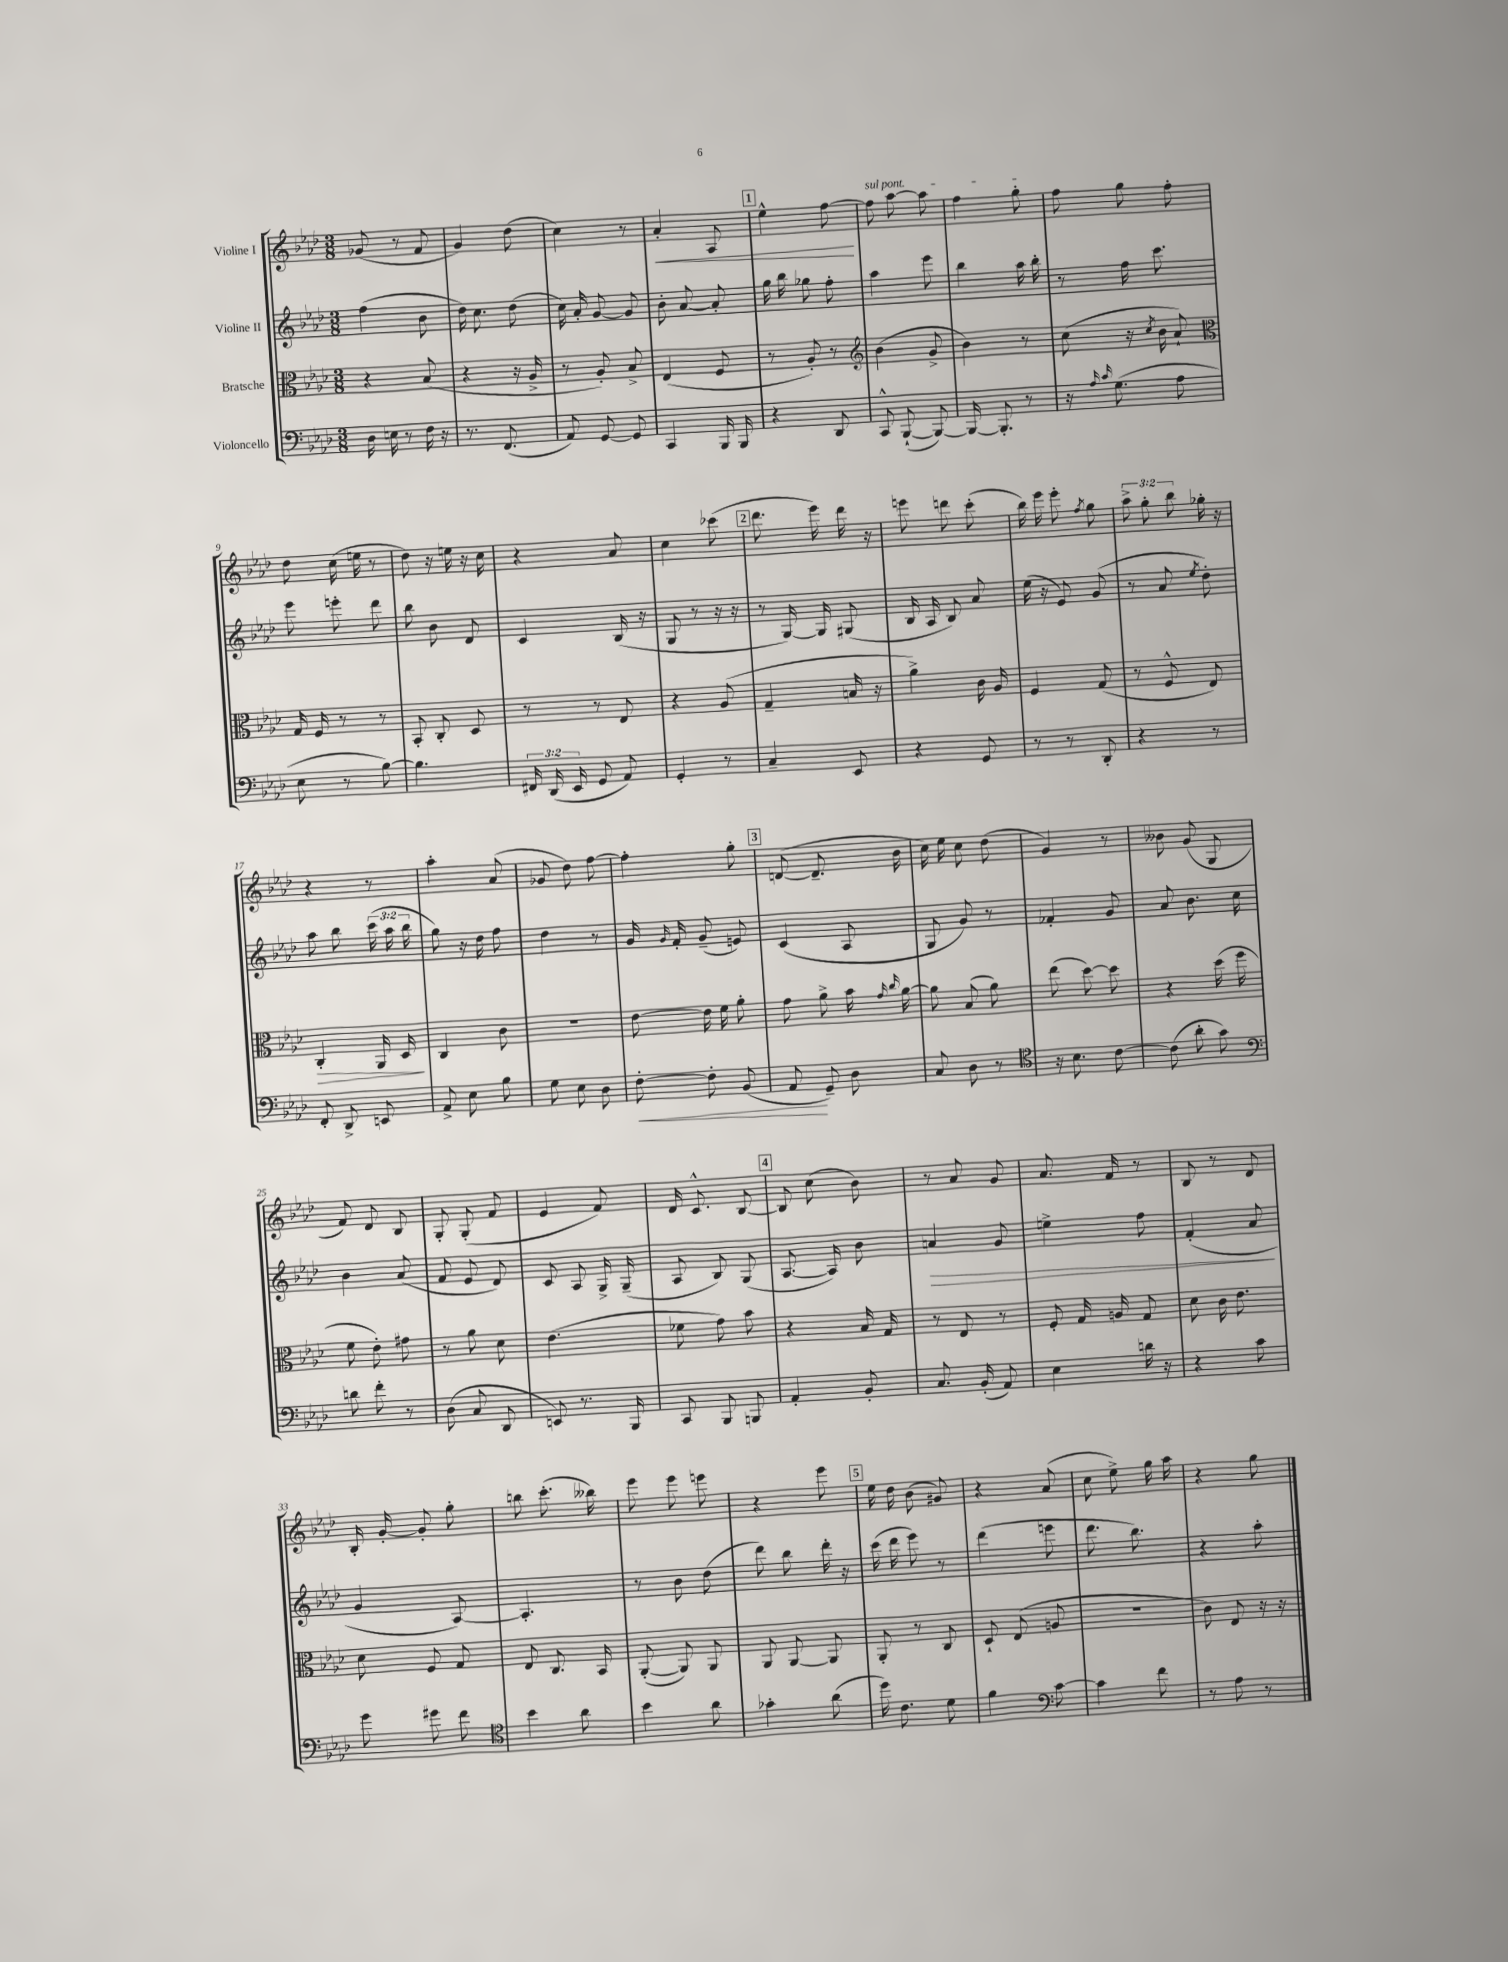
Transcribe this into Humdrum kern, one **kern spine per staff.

**kern	**kern	**kern	**kern
*staff4	*staff3	*staff2	*staff1
*clefF4	*clefC3	*clefG2	*clefG2
*k[b-e-a-d-]	*k[b-e-a-d-]	*k[b-e-a-d-]	*k[b-e-a-d-]
*M3/8	*M3/8	*M3/8	*M3/8
16D-	4r	(4ff	(8g-
16E	.	.	.
8r	.	.	8r
16F	(8B-	8b-	8f
16r	.	.	.
=	=	=	=
8.r	4r	16dd-)	4g)
.	.	8.cc	.
(8.FF	.	.	.
.	16r	(8dd-	(8dd-
.	16A-^	.	.
=	=	=	=
8AA-)	8r	16cc)	4cc)
.	.	16a-'	.
[8GG	8A-')	[8g	.
8GG]	8B-^	8g]	8r
=	=	=	=
4CC	(4E-	8b-'	4a-'
.	.	[8a-	.
16BBB-	8F	8a-']	8A-
16BBB-	.	.	.
=	=	=	=
4r	8r	16gg	4ee-^^
.	.	16bb-	.
.	8A-')	8gg-	.
8DD-	8r	8ff'	[8ff
=	=	=	=
*	*clefG2	*	*
8CC^^	(4b-	4aa-	8ff]
([8BBB-`	.	.	[8aa-
8BBB-_)	8g^	8eee-	8aa-]
=	=	=	=
16BBB-_	4b-)	4bb-	4ff
8.BBB-']	.	.	.
8r	8r	16aa-	8gg'
.	.	16bb-'	.
=	=	=	=
16r	(8cc	8r	8ff
16qqA-	.	.	.
16qqc	.	.	.
(8.G	.	.	.
.	16r	16ff	8gg
.	8qcc	.	.
.	16b-	8.ccc	.
8A-	8a-`)	.	8ff'
=	=	=	=
*	*clefC3	*	*
8E-	16G	8eee-	8dd-
.	16F	.	.
8r	8r	8eee'	(16cc
.	.	.	16ee
[8B-)	8r	8ddd-	8r
=	=	=	=
4.B-]	8BB-'	8bb-	8dd-)
.	8C'	8b-	16r
.	.	.	16ee
.	8D-	8d-	16r
.	.	.	16cc
=	=	=	=
24FF#	8r	4c	4r
(24DD-	.	.	.
24EE-	.	.	.
8GG	8r	.	.
8AA-)	8E-	(16B-	8a-
.	.	16r	.
=	=	=	=
4GG'	4r	8G	4cc
.	.	8r	.
8r	(8A-	16r	(8ccc-
.	.	16r	.
=	=	=	=
4C~	4G~	8r	8.ddd-
.	.	[16G)	.
.	.	16G]	16eee-)
8EE-	16B	(8G#	16ddd-
.	16r	.	16r
=	=	=	=
4r	4a-^)	16B-	8eee
.	.	16A-	.
.	.	8B-)	8ddd
8GG	16c	8a-	(8ccc'
.	16A-	.	.
=	=	=	=
8r	4F	(16ee-	16bb-)
.	.	16r	16eee-
8r	.	8e-)	8eee-'
.	.	.	8qff
8DD-'	(8G	(8g	8gg
=	=	=	=
4r	8r	8r	12aa-^
.	.	.	12gg'
.	8F^^	8a-	.
.	.	.	12bb-
.	.	8qee-	.
8r	8E-)	8dd-')	16gg-'
.	.	.	16r
=	=	=	=
8FF'	4C'	8aa-	4r
8DD-^	.	8bb-	.
8EE	16AA-	(24ccc	8r
.	.	24aa-	.
.	16D-	.	.
.	.	24bb-	.
=	=	=	=
8AA-^	4C	8gg)	4aa-'
8E-	.	16r	.
.	.	16dd-	.
8B-	8c	8ff	(8a-
=	=	=	=
8G	4.r	4dd-	8g-
8E-	.	.	8dd-)
8D-	.	8r	[8ff
=	=	=	=
[8F'	[8e-	16g	4ff']
.	.	16qqg	.
.	.	16f'	.
8F']	16e-]	(8g~	.
.	16f	.	.
(8BB-	8a-'	8e)	8gg'
=	=	=	=
8AA-	8g	(4c	([8d
8GG~)	8a-^	.	8.d~]
8D-	16b-	8A-	.
.	16qqg	.	.
.	16qqcc	.	.
.	[16a-	.	16b-
=	=	=	=
8C	8a-]	8G	16cc)
.	.	.	16ee-
8D-	(8B-	8g)	8cc
8r	8a-)	8r	(8dd-
=	=	=	=
*clefC4	*	*	*
16r	(8ee-	4f-'	4g)
8.B-	.	.	.
.	[8dd-)	.	.
[8c	8dd-]	8g	8r
=	=	=	=
(8c]	4r	8a-	8b--
8a-'	.	8.b-	(8g
8g)	(16dd-	.	8G
.	16ff	16cc	.
=	=	=	=
*clefF4	*	*	*
8d	8f	4b-	8f)
8f'	8e-')	.	8d-
8r	8g#	(8a-	8B-
=	=	=	=
(8D-	8r	8f	8G'
8C	8a-	8e-	(8G'
8DD-	8d-	8d-)	8f
=	=	=	=
8EE)	(4.e-	8c	4e-
8.r	.	8A-	.
.	.	16G^	8f)
16BBB-	.	(16G~	.
=	=	=	=
8CC	8f-	8A-	16d-
.	.	.	8.c^^
8BBB-	8g)	8B-)	.
8BBB	8b-	(8G	[8B-
=	=	=	=
4AA-'	4r	[8.A-	8B-]
.	.	.	(8cc
.	.	16A-])	.
8BB-'	16B-	8b-	8b-)
.	16G	.	.
=	=	=	=
8.C	8r	4a	8r
.	8E-	.	8a-
(16BB-'	.	.	.
8AA-)	8r	8g	8g
=	=	=	=
4E-	8F'	4ee^	8.a-
.	16G	.	.
.	16A	.	16f
16d	8G	8ff	8r
16r	.	.	.
=	=	=	=
4r	8d-	(4f'	8B-
.	16c	.	8r
.	8.e-	.	.
8c	.	8a-	8d-
=	=	=	=
8g	8d-	4g	16B-'
.	.	.	[16g'
8g#	8F	.	8g']
8f	8G	[8A-)	8gg'
=	=	=	=
*clefC4	*	*	*
4b-	8E-	4.A-']	8bb
.	8.C	.	(8.ccc'
8a-	.	.	.
.	16BB-	.	16bb--)
=	=	=	=
4b-	([8AA-'	8r	8eee-
.	8AA-])	8b-	8eee-
8a-	8AA-	(8dd-	8eee
=	=	=	=
4g-'	8AA-	8ddd-)	4r
.	[8AA-	8bb-	.
(8a-	8AA-]	16ddd-'	8eee-
.	.	16r	.
=	=	=	=
16dd-)	8AA-'	(16ccc	16ee-
8.c	.	16ddd-	16dd-
.	8r	8eee-)	(8b-
8d-	8C	8r	8g#)
=	=	=	=
4f	8D-`	(4ddd-	4r
.	(8E-	.	.
*clefF4	*	*	*
[8c	8A	8eee	(8a-
=	=	=	=
4c]	4.r	8.ddd-	8cc
.	.	.	8ee-^)
.	.	8.bb-)	.
8f	.	.	16gg
.	.	.	16aa-
=	=	=	=
8r	8c)	4r	4r
8A-	8E-	.	.
8r	16r	8aa-'	8gg
.	16r	.	.
==	==	==	==
*-	*-	*-	*-
